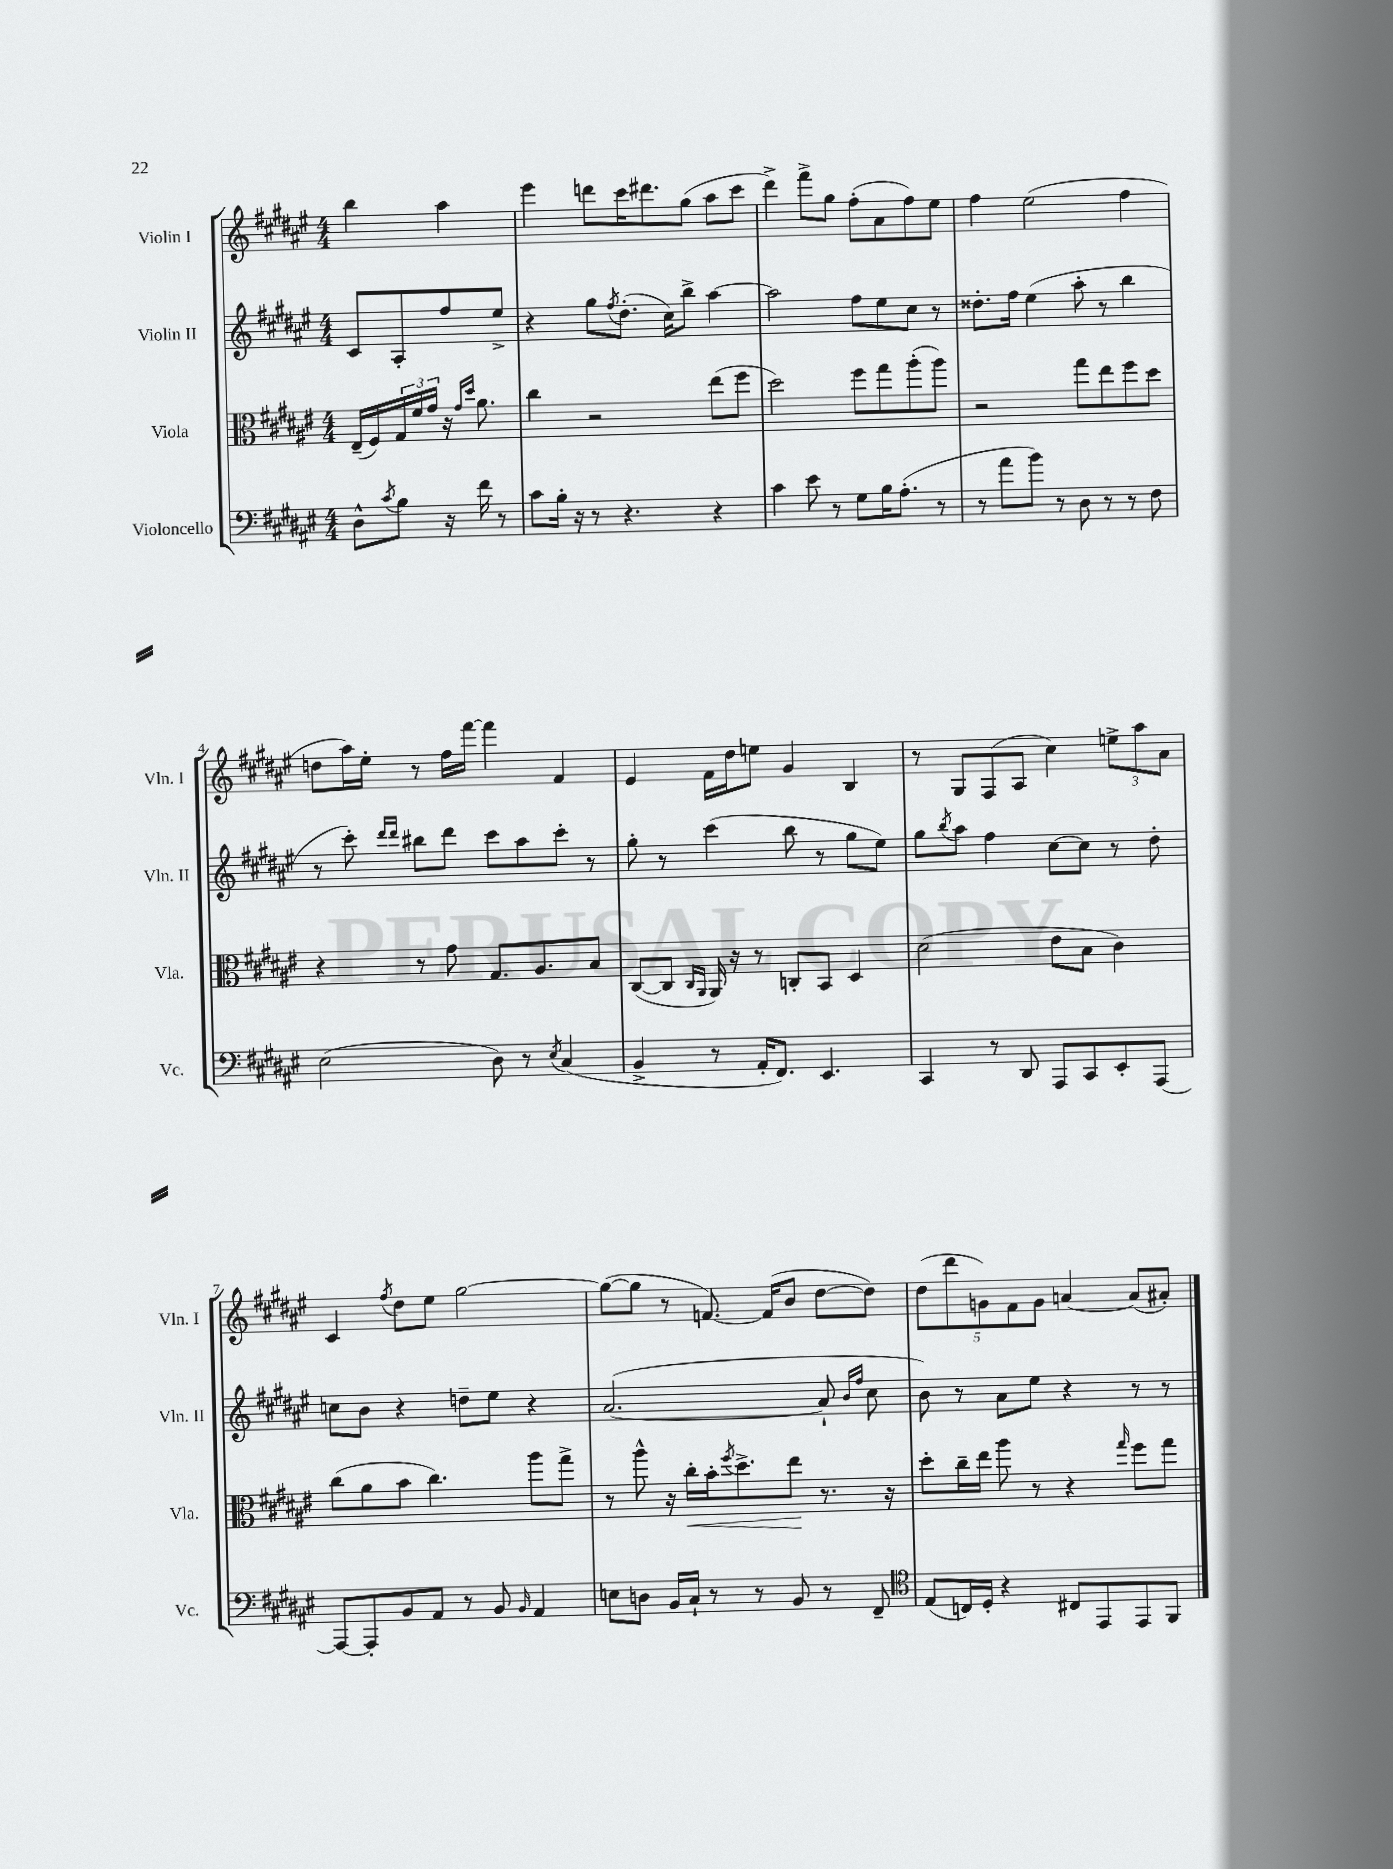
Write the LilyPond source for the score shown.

<<
\new StaffGroup <<
\new Staff = "s0" \with { instrumentName = "Violin I" shortInstrumentName = "Vln. I" } {
    \clef treble \key fis \major \numericTimeSignature \time 4/4 \partial 2
    b''4 ais''4 |
    eis'''4 d'''8 cis'''16 dis'''8. gis''8( ais''8 cis'''8 |
    dis'''4->) fis'''8-> gis''8 fis''8-.( ais'8 fis''8) eis''8 |
    fis''4 eis''2( fis''4 |
    d''8 ais''16) eis''16-. r8 fis''16 fis'''16~ fis'''4 fis'4 |
    eis'4 fis'16 dis''16 e''8 gis'4 b4 |
    r8 gis8 fis8( ais8 cis''4) \tuplet 3/2 { e''8-> ais''8 ais'8 } |
    cis'4 \acciaccatura { fis''8 } dis''8 eis''8 gis''2~ |
    gis''8~( gis''8 r8 f'8.~) f'16( b'8 dis''8~ dis''8) |
    \tuplet 5/4 { dis''8( dis'''8 g'8) fis'8 g'8 } a'4~ a'8( ais'8-.) \bar "|." |
}
\new Staff = "s1" \with { instrumentName = "Violin II" shortInstrumentName = "Vln. II" } {
    \clef treble \key fis \major \numericTimeSignature \time 4/4 \partial 2
    cis'8 ais8-. fis''8 eis''8-> |
    r4 gis''8 \acciaccatura { fis''8 } dis''8.-.( cis''16) b''8-> ais''4~ |
    ais''2 fis''8 eis''8 cis''8 r8 |
    disis''8.-. fis''16 eis''4( ais''8-. r8 b''4 |
    r8 cis'''8-.) \grace { dis'''16 dis'''16 } bis''8 dis'''8 cis'''8 ais''8 cis'''8-. r8 |
    gis''8-. r8 cis'''4( b''8 r8 gis''8 eis''8) |
    gis''8 \acciaccatura { b''8 } ais''8 fis''4 cis''8~ cis''8 r8 dis''8-. |
    c''8 b'8 r4 d''8-- eis''8 r4 |
    ais'2.~( ais'8-! \grace { b'16 fis''16 } cis''8 |
    b'8) r8 ais'8 eis''8 r4 r8 r8 \bar "|." |
}
\new Staff = "s2" \with { instrumentName = "Viola" shortInstrumentName = "Vla." } {
    \clef alto \key fis \major \numericTimeSignature \time 4/4 \partial 2
    eis16--( fis16) \tuplet 3/2 { gis16 fis'16 gis'16 } r16 \grace { gis'16 dis''16 } ais'8. |
    cis''4 r2 eis''8( fis''8 |
    dis''2) fis''8 gis''8 ais''8-.( ais''8) |
    r2 gis''8 eis''8 fis''8 dis''8 |
    r4 r8 gis'8 gis8. ais8. b8 |
    cis8~( cis8 \grace { cis16 ais,16 } ais,16) r16 r8 c8-. b,8 dis4 |
    dis'2( eis'8 b8 cis'4) |
    cis''8( ais'8 b'8 cis''4.) ais''8 gis''8-> |
    r8 ais''8-^ r16 cis''16-.\< b'16-. \acciaccatura { fis''8 } dis''8.-> eis''8\! r8. r16 |
    dis''8-. cis''16-- eis''16 ais''8 r8 r4 \grace { gis''16 } fis''8 gis''8 \bar "|." |
}
\new Staff = "s3" \with { instrumentName = "Violoncello" shortInstrumentName = "Vc." } {
    \clef bass \key fis \major \numericTimeSignature \time 4/4 \partial 2
    dis8-^ \acciaccatura { cis'8 } b8 r16 fis'16 r8 |
    cis'8 b16-. r16 r8 r4. r4 |
    cis'4 eis'8 r8 gis8 b16 ais8.-.( r8 |
    r8 ais'8 b'8) r8 dis8 r8 r8 fis8 |
    eis2( dis8) r8 \acciaccatura { eis8 } cis4( |
    b,4-> r8 ais,16-. fis,8.) eis,4. |
    cis,4 r8 dis,8 ais,,8 cis,8 eis,8-. ais,,8~ |
    ais,,8~ ais,,8-. b,8 ais,8 r8 b,8 \grace { b,16 } ais,4 |
    e8 d8 b,16 cis16-! r8 r8 b,8 r8 fis,8-- |
    \clef tenor eis8( c16) dis16-. r4 cis8 eis,8 eis,8 fis,8 \bar "|." |
}
>>
>>
